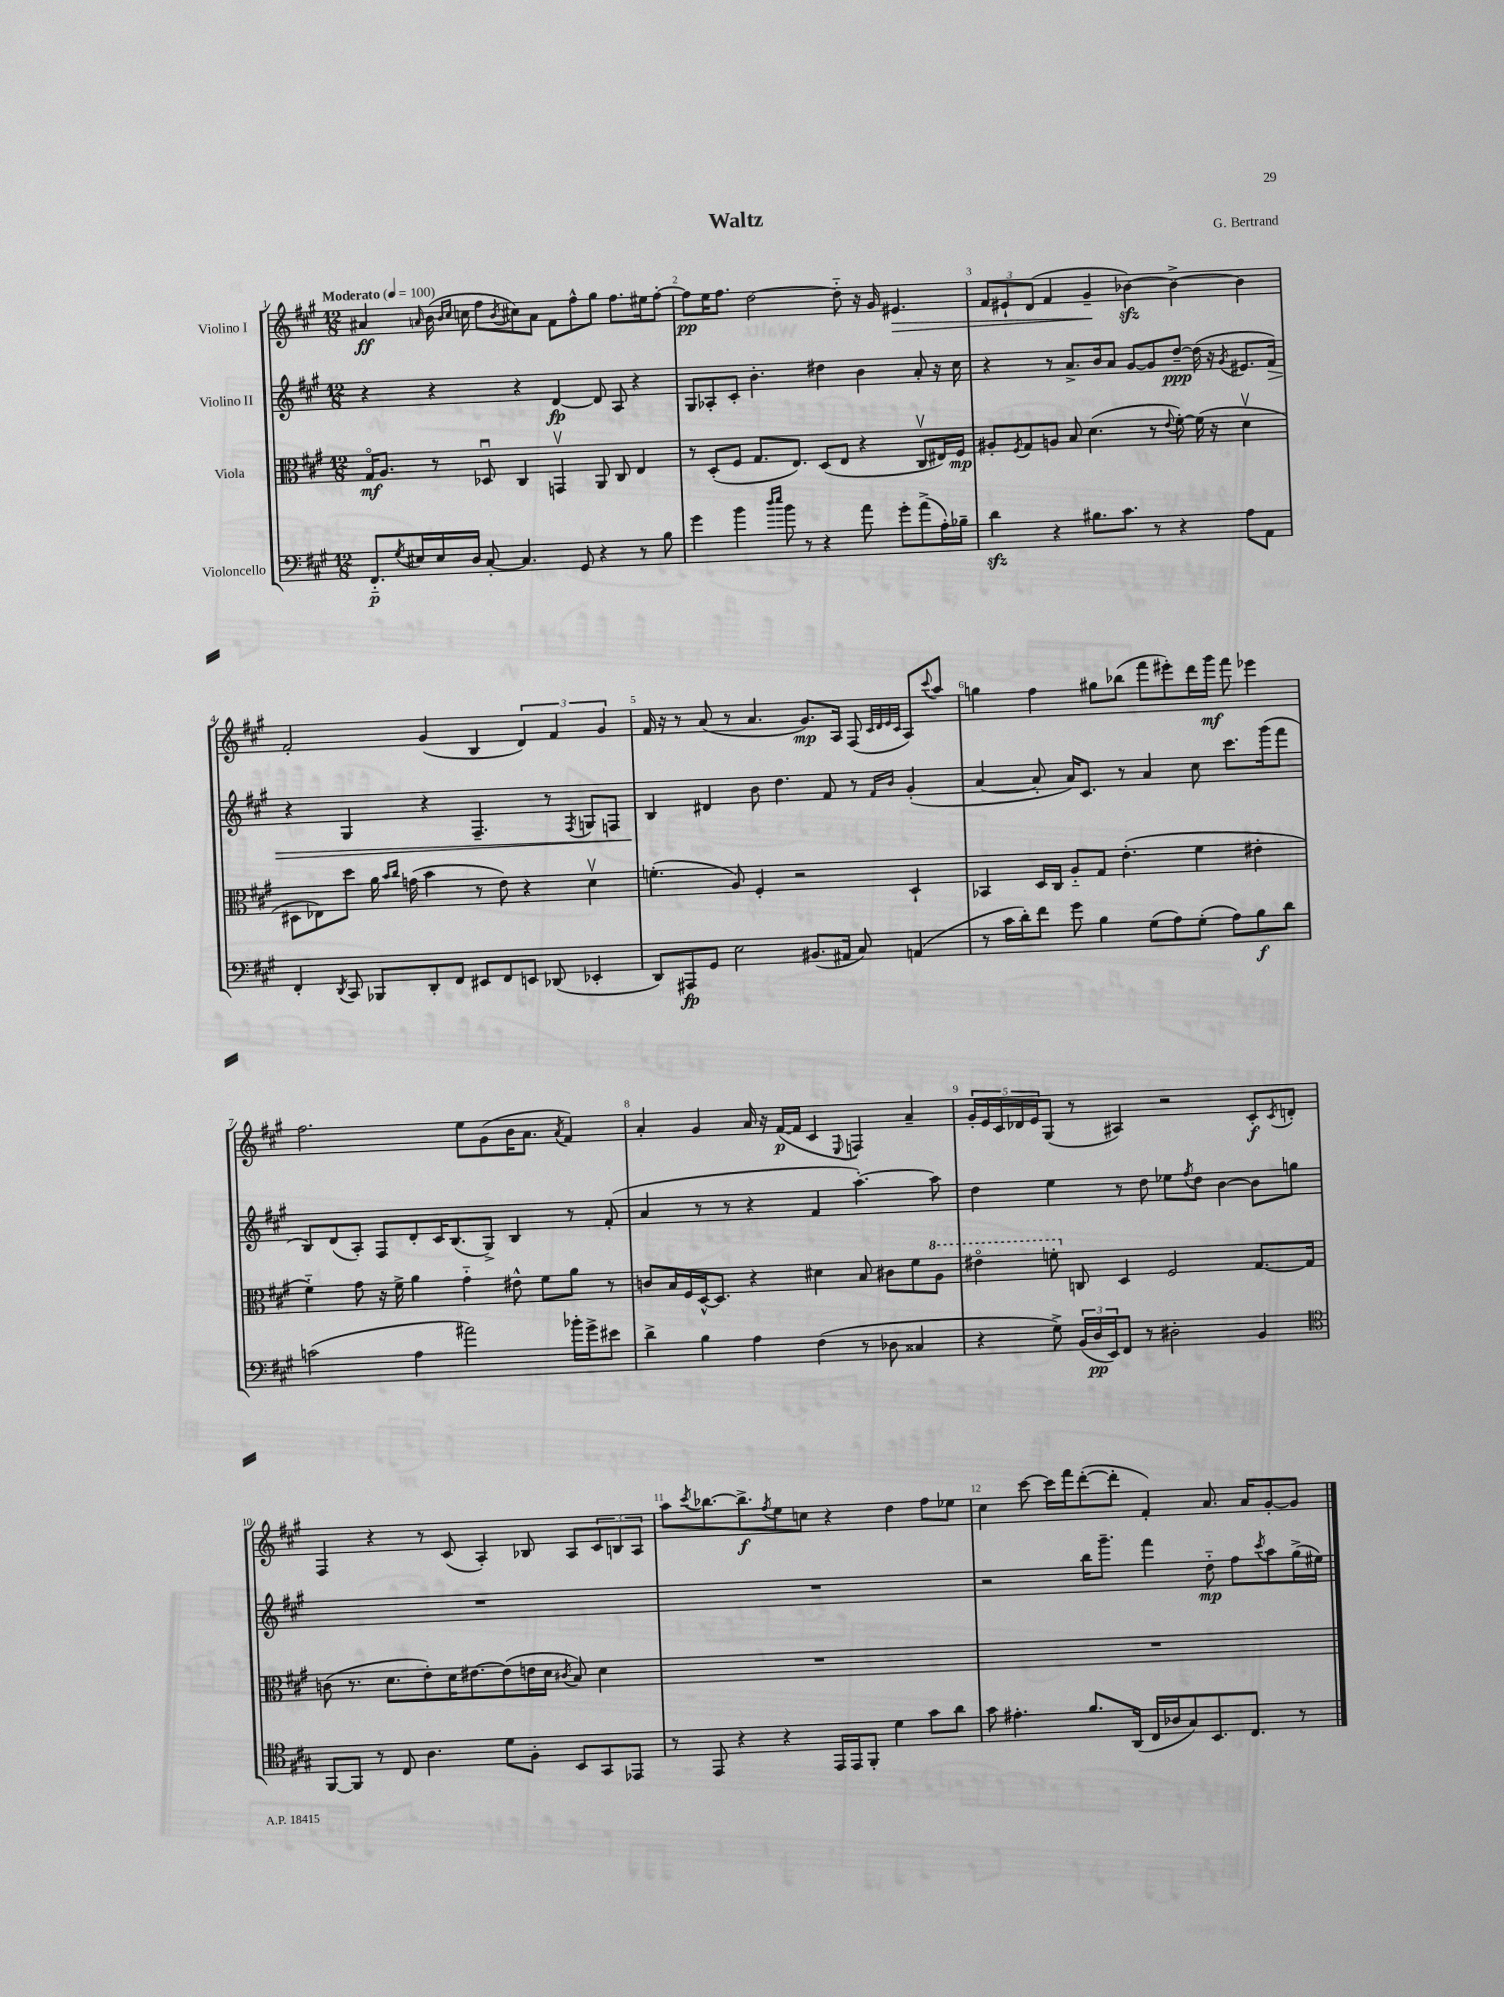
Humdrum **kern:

**kern	**kern	**kern	**kern
*staff4	*staff3	*staff2	*staff1
*clefF4	*clefC3	*clefG2	*clefG2
*k[f#c#g#]	*k[f#c#g#]	*k[f#c#g#]	*k[f#c#g#]
*M12/8	*M12/8	*M12/8	*M12/8
*MM100	*MM100	*MM100	*MM100
8.FF#'~	16G#o	4r	4a#
.	8.A	.	.
8qG#	.	.	.
16E#	.	.	.
.	.	.	16qqa
16E#	8r	4r	(16b
.	.	.	16qqb
.	.	.	16qqcc#
16D	.	.	16cc
[8C#'	8D-u	.	8ff#
.	.	.	8qb
4.C#]	4C#	4r	8cc#)
.	.	.	8a
.	4GGv	[4d	8f#
8GG#	.	.	8ff#^^
4r	8AA	8d]	8gg#
.	8C#	8A	8.ff#
8r	4E	4r	.
.	.	.	16ee#
8B	.	.	[8ff#'
=	=	=	=
4g#	8r	8G#	8ff#]
.	(8D'	8A-'	16ee
.	.	.	8.ff#
4b	8F#	8c#'	.
.	8.G#	4.b'	[2dd
16qqdd	.	.	.
16qqee	.	.	.
8b	.	.	.
.	8.E)	.	.
8r	.	.	.
4r	(8D	4dd#	.
.	8E	.	8dd'~]
8a	4r	4b	16r
.	.	.	16g#
8g#'	.	.	4.e#
(8a^	8C#v	8a'	.
16A')	16E#)	16r	.
16B-~	16F#	16cc#	.
=	=	=	=
4d	8A#'	4r	12f#
.	.	.	12e#`
.	8qF#	.	.
.	8G#	.	.
.	.	.	(12d
4r	8A	8r	4f#
.	8B	8.a^	.
8.B#	(4.d	.	4g#~
.	.	16b	.
.	.	8a	.
8.c#	.	.	.
.	.	[8g#	[4b-)
8r	8r	8g#]	.
.	8qqe	.	.
4r	[8f#')	[8dd~	4b-^_
.	(16f#]	(16dd]	.
.	16r	16r	.
.	.	8qg#	.
8A	4dv	8.e#	4b-]
8AA	.	.	.
.	.	16f#)	.
=	=	=	=
4FF#'	8D#	4r	2f#'
.	8E-)	.	.
8qDD	.	.	.
8CC#	8dd	4G#	.
8BBB-	16a	.	.
.	16qqb	.	.
.	16qqcc#	.	.
.	(16g	.	.
8DD'	4b	4r	(4g#
8FF#	.	.	.
8EE#	8r	4.F#~	4B
8FF#	8e)	.	.
8EE	4r	.	6d)
(8DD-	.	8r	.
.	.	.	6f#
.	.	8qF#	.
4EE-'	4dv	8G	.
.	.	.	6g#
.	.	8F	.
=	=	=	=
8DD)	(4.f'	4B	16f#
.	.	.	16r
8AAA#	.	.	8r
8GG#	.	4d#	(8a
2E	8A)	.	8r
.	4F#'	8b	4.a
.	.	4.dd	.
.	2r	.	.
(8.BB#	.	.	8.g#)
.	.	8f#	.
16AA#	.	.	16A
8C#)	.	8r	(8F#
.	.	.	32qqc#
.	.	.	32qqd
.	.	16qqf#	32qqe
.	.	16qqb	32qqc#
(4AA	4D`	(4g#'	8A)
.	.	.	8qqccc#
.	.	.	8aa
=	=	=	=
8r	4BB-	[4a	4gg
16c#	.	.	.
16d')	.	.	.
8f#	16D	8a']	4ff#
.	16C#	.	.
8g#	8A'~	16a)	.
.	.	8.c#	.
4B	8G#	.	8gg#
.	(4.e'	8r	(8bb-
(8G#	.	4a	8fff#
8A)	.	.	8eee#')
(8G#'	4f#	8cc#	16ddd
.	.	.	16ggg#
8A)	.	8.ccc#	8fff#
8B	4e#'	.	4eee-
.	.	(16ggg#	.
8d	.	8fff#	.
=	=	=	=
(2c	4f#'~)	8B)	2.ff#
.	.	(8d	.
.	8g#	8A')	.
.	16r	8F#	.
.	16f#^	.	.
4A	4a	8d'	.
.	.	16c#	.
.	.	(8.B	.
2a#)	4g#'~	.	8ee
.	.	8G#^)	(8g#
.	8e#^^	4B	16b
.	.	.	8.a
.	8f#	.	.
.	.	.	8qa
16b-'	8a	8r	4f#)
16g#^	.	.	.
8e#	8r	(8f#'	.
=	=	=	=
4d^	8c	4a	4a'
.	16B	.	.
.	16F#	.	.
4B	[16D^^	8r	4g#
.	8.D]	.	.
.	.	8r	.
4A	4r	4r	16a
.	.	.	16r
.	.	.	([16f#
.	.	.	16f#]
(4F#	4d#	4f#	4c#
.	.	.	8qqE
8r	8B	[4.aa')	4F)
8D-	8c#	.	.
4C##	8f#	.	4a~
.	8a	8aa]	.
=	=	=	=
4r	4ee#o	4dd	20g#'
.	.	.	20e
.	.	.	20c#
.	.	.	20d-
.	.	.	20e
8G#^)	8ff'	4ee	(8G#
(24BB	8C	.	8r
24D	.	.	.
24EE)	.	.	.
8FF#	4D	8r	4A#)
8r	.	8dd	.
2D#'	2F#	8ee-	2r
.	.	8qff#	.
.	.	8dd	.
.	.	[4b	.
4BB	[8.G#	8b]	8c#'
.	.	.	8qc#
.	.	8gg	8d'
.	16G#]	.	.
=	=	=	=
*clefC4	*	*	*
[8FF#	(8c	1.r	4F#
8FF#]	8.r	.	.
8r	.	.	4r
.	8.d	.	.
8C#	.	.	.
4.A	8e')	.	8r
.	16d	.	(8c#
.	[8.e#	.	.
.	.	.	4A')
8d	(8e#]	.	.
8F#'	16e	.	8B-
.	16d	.	.
.	8qc#	.	.
8BB	8B)	.	8A
8GG#	4d	.	12c#
.	.	.	12B
8EE-	.	.	.
.	.	.	12A
=	=	=	=
8r	1.r	1.r	8aa
.	.	.	8qccc#
8EE	.	.	[8.bb-
4r	.	.	.
.	.	.	8.bb-^]
.	.	.	8qff#
4r	.	.	8ee
.	.	.	8cc
16EE	.	.	4r
16EE	.	.	.
8FF#'	.	.	.
4d	.	.	4dd
8g#	.	.	8ff#
8a	.	.	8ee-
=	=	=	=
8g#	1.r	2r	4cc#
4.e#'	.	.	.
.	.	.	[8ccc#
.	.	.	16ccc#]
.	.	.	16fff#
8.f#	.	16bb	([8ddd'
.	.	8.ggg#~	.
.	.	.	8ddd']
(16AA	.	.	.
16C#	.	4fff#	4f#')
16A-	.	.	.
8G#)	.	.	.
8.BB	.	8dd'~	8.a
.	.	8ff#	.
8.C#	.	.	16a
.	.	8qccc#	.
.	.	8aa	[8g#'
8r	.	(16gg#^	8g#]
.	.	16ee#)	.
==	==	==	==
*-	*-	*-	*-
